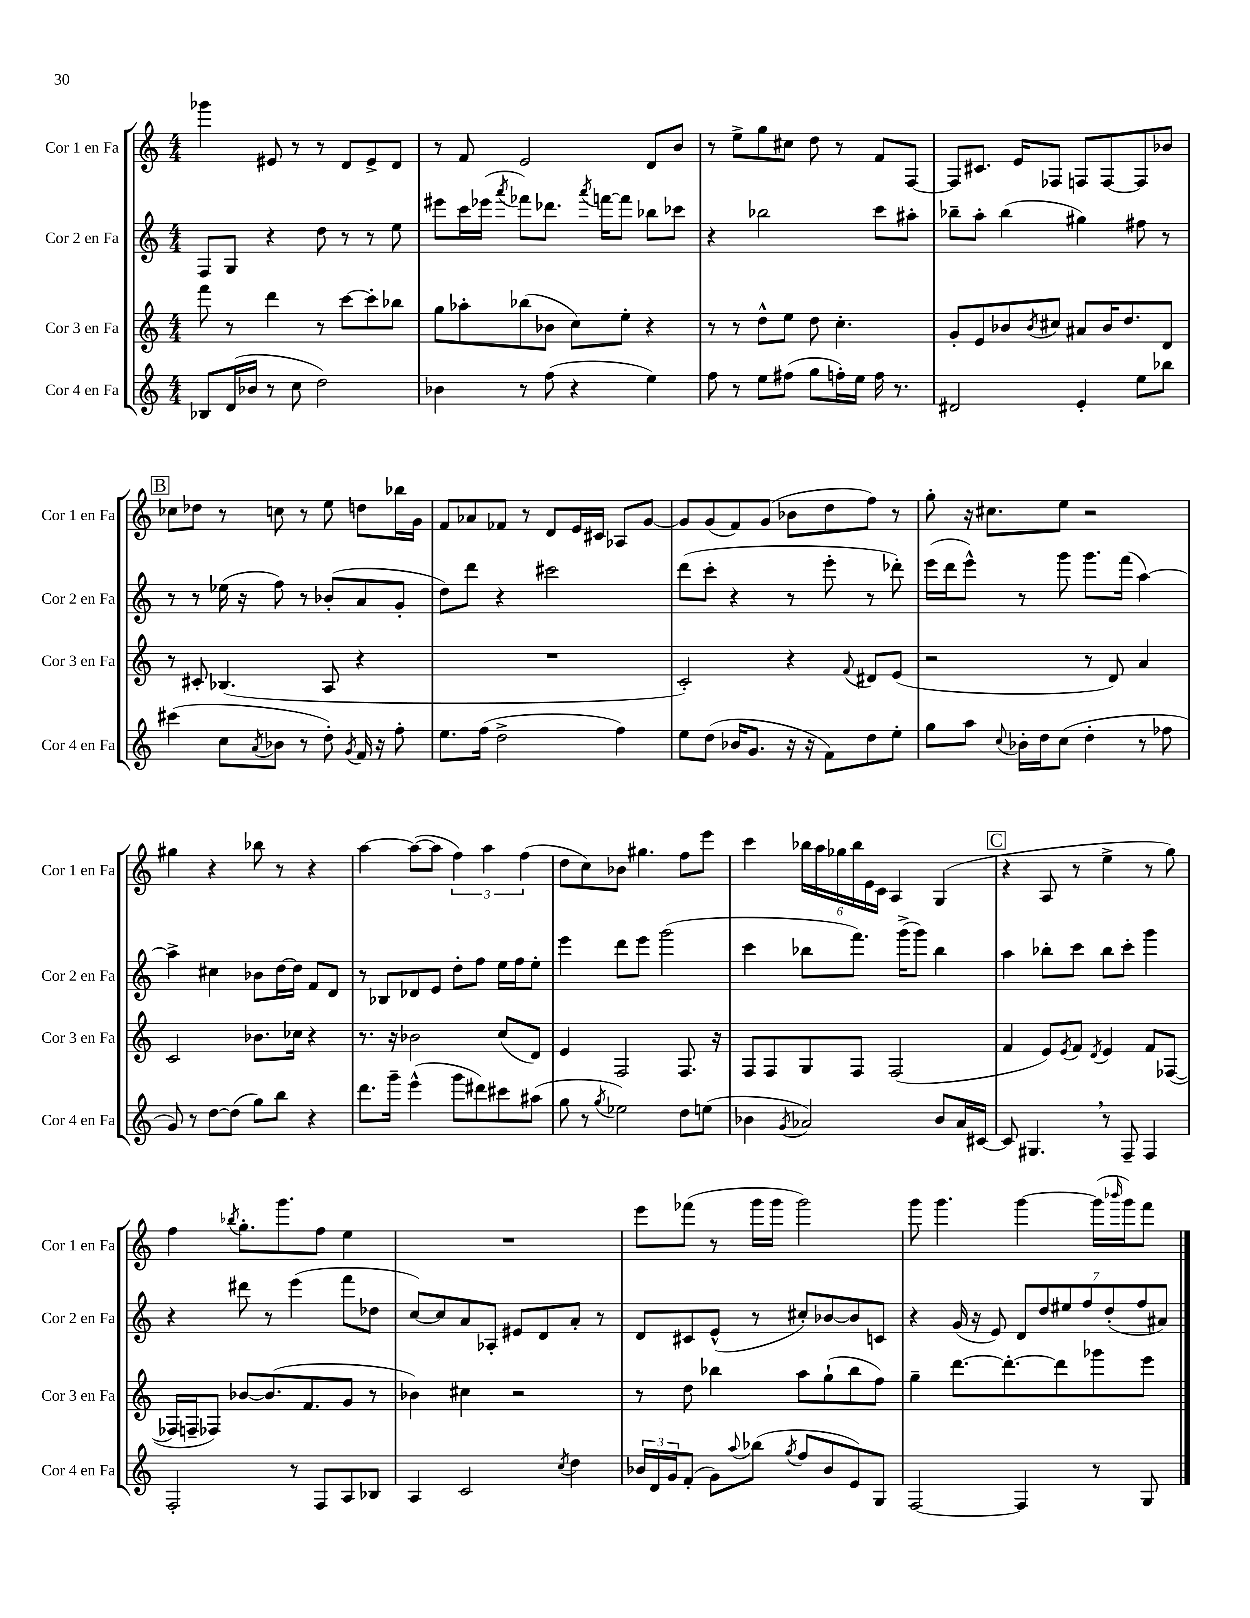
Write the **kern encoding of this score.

**kern	**kern	**kern	**kern
*staff4	*staff3	*staff2	*staff1
*clefG2	*clefG2	*clefG2	*clefG2
*k[]	*k[]	*k[]	*k[]
*M4/4	*M4/4	*M4/4	*M4/4
8B-	8fff	8F	4ggg-
(16d	8r	8G	.
16b-	.	.	.
8r	4ddd	4r	8e#
8cc	.	.	8r
2dd)	8r	8dd	8r
.	[8ccc	8r	8d
.	8ccc']	8r	8e#^
.	8bb-	8ee	8d
=	=	=	=
4b-	8gg	8eee#	8r
.	8aa-'	16ccc	8f
.	.	(16eee-	.
.	.	8qaaa	.
8r	(8bb-	8fff-)	2e
(8ff	8b-	8.ddd-	.
4r	8cc)	.	.
.	.	8qaaa	.
.	.	[16fff	.
.	8ee'	8fff]	.
4ee)	4r	8bb-	8d
.	.	8ccc-	8b
=	=	=	=
8ff	8r	4r	8r
8r	8r	.	8ee^
8ee	8dd^^	2bb-	8gg
(8ff#	8ee	.	8cc#
8gg	8dd	.	8dd
16ff')	4.cc'	.	8r
16ee	.	.	.
16ff	.	8ccc	8f
8.r	.	.	.
.	.	8aa#'	[8F
=	=	=	=
2d#	8g'	8bb-~	8F]
.	8e	8aa'	8.c#
.	8b-	(4bb-	.
.	.	.	16e
.	8qb-	.	.
.	8cc#	.	8F-
4e'	8a#	4gg#)	8F
.	16b-	.	[8F
.	8.dd	.	.
8ee	.	8ff#	8F]
8bb-	8d	8r	8b-
=	=	=	=
(4ccc#	8r	8r	8cc-
.	8c#'	8r	8dd-
8cc	(4.B-	(16ee-	8r
.	.	16r	.
8qa	.	.	.
8b-	.	8ff)	8cc
8r	.	8r	8r
8dd')	8A	(8b-'	8ee
8qg	.	.	.
16f	4r	8a	8dd
16r	.	.	.
8ff'	.	8g'	16bb-
.	.	.	16g
=	=	=	=
8.ee	1r	8dd)	8f
.	.	8ddd	8a-
(16ff	.	.	.
2dd^	.	4r	8f-
.	.	.	8r
.	.	2ccc#	8d
.	.	.	16e
.	.	.	16c#
4ff)	.	.	8A-
.	.	.	[8g
=	=	=	=
8ee	2c')	(8ddd	8g]
(8dd	.	8ccc'	(8g
16b-	.	4r	8f)
8.g	.	.	.
.	.	.	(8g
16r	4r	8r	8b-
16r	.	.	.
8f)	.	8eee'	8dd
.	8qqf	.	.
8dd	8d#	8r	8ff)
8ee'	(8e	8ddd-')	8r
=	=	=	=
8gg	2r	(16eee	8gg'
.	.	16ddd	.
8aa	.	8eee^^)	16r
.	.	.	8.cc#
8qqcc	.	.	.
16b-'	.	8r	.
16dd	.	.	.
(8cc	.	8ggg	8ee
4dd'	8r	8.ggg	2r
.	8d)	.	.
.	.	(16fff	.
8r	4a	[4aa)	.
8ff-	.	.	.
=	=	=	=
8g)	2c	4aa^]	4gg#
8r	.	.	.
[8dd	.	4cc#	4r
(8dd]	.	.	.
8gg)	8.b-	8b-	8bb-
8bb	.	[16dd	8r
.	16cc-	16dd]	.
4r	4r	8f	4r
.	.	8d	.
=	=	=	=
8.ddd	8.r	8r	[4aa
.	.	8B-	.
16ggg~	16r	.	.
(4eee^^	2b-	8d-	(8aa_
.	.	8e	8aa]
8ggg	.	8dd'	6ff)
8ddd#)	.	8ff	.
.	.	.	6aa
8ccc#	(8cc	16ee	.
.	.	16ff	.
.	.	.	(6ff
(8aa#	8d)	8ee'	.
=	=	=	=
8gg	4e	4eee	8dd
8r	.	.	8cc)
8qgg	.	.	.
2ee-)	2F	8ddd	8b-
.	.	8eee	4.gg#
.	.	(2ggg	.
8dd	8.F	.	8ff
(8ee	.	.	8eee
.	16r	.	.
=	=	=	=
4b-	8F	4ccc	4ccc
.	8F	.	.
8qg	.	.	.
2a-)	8G	8bb-	24bb-
.	.	.	24aa
.	.	.	24gg-
.	8F	8.fff)	24bb-
.	.	.	24e
.	.	.	24c
.	(2F	.	4A
.	.	(16ggg^	.
.	.	8ggg)	.
8b-	.	4bb-	(4G
16a-	.	.	.
[16c#	.	.	.
=	=	=	=
8c#]	4f	4aa	4r
4.G#	.	.	.
.	8e)	8bb-'	8A
.	8qe	.	.
.	8f	8ccc	8r
.	8qd	.	.
8r	4e	8bb-	4ee^
8F~	.	8ccc'	.
4F	8f	4ggg	8r
.	([8F-	.	8gg)
=	=	=	=
2F'	16F-]	4r	4ff
.	16F~	.	.
.	8F-)	.	.
.	.	.	8qbb-
.	[8b-	8ddd#	8.gg'
.	(8.b-]	8r	.
.	.	.	8.ggg
8r	.	(4eee	.
.	8.f	.	.
8F	.	.	8ff
8A	8g	8fff	4ee
8B-	8r	8dd-	.
=	=	=	=
4A	4b-)	[8cc)	1r
.	.	8cc]	.
2c	4cc#	8a	.
.	.	8A-'	.
.	2r	8e#	.
.	.	8d	.
8qcc	.	.	.
4dd	.	8a'	.
.	.	8r	.
=	=	=	=
24b-	8r	8d	8eee
24d	.	.	.
24g	.	.	.
(8f'	8dd	8c#	(8fff-
8g)	4bb-	(8e^^	8r
8qqaa	.	.	.
(8bb-	.	8r	16ggg
.	.	.	16ggg
8qgg	.	.	.
8ff	8aa	8cc#')	2ggg)
8b-	(8gg`	[8b-	.
8e)	8bb-	8b-]	.
8G	8ff)	8c	.
=	=	=	=
[2F	4gg~	4r	8ggg
.	.	.	4.ggg
.	[8.ddd	(16g	.
.	.	16r	.
.	.	8e)	.
.	8.ddd'_	.	.
4F]	.	14d	[4ggg
.	.	14dd	.
.	8ddd]	.	.
.	.	14ee#	.
.	.	14ff	.
8r	8ggg-	.	(16ggg]
.	.	(14dd'	.
.	.	.	16qqbbb-
.	.	.	16ggg)
.	.	14ff	.
8G	8eee	.	8fff
.	.	14a#)	.
==	==	==	==
*-	*-	*-	*-
